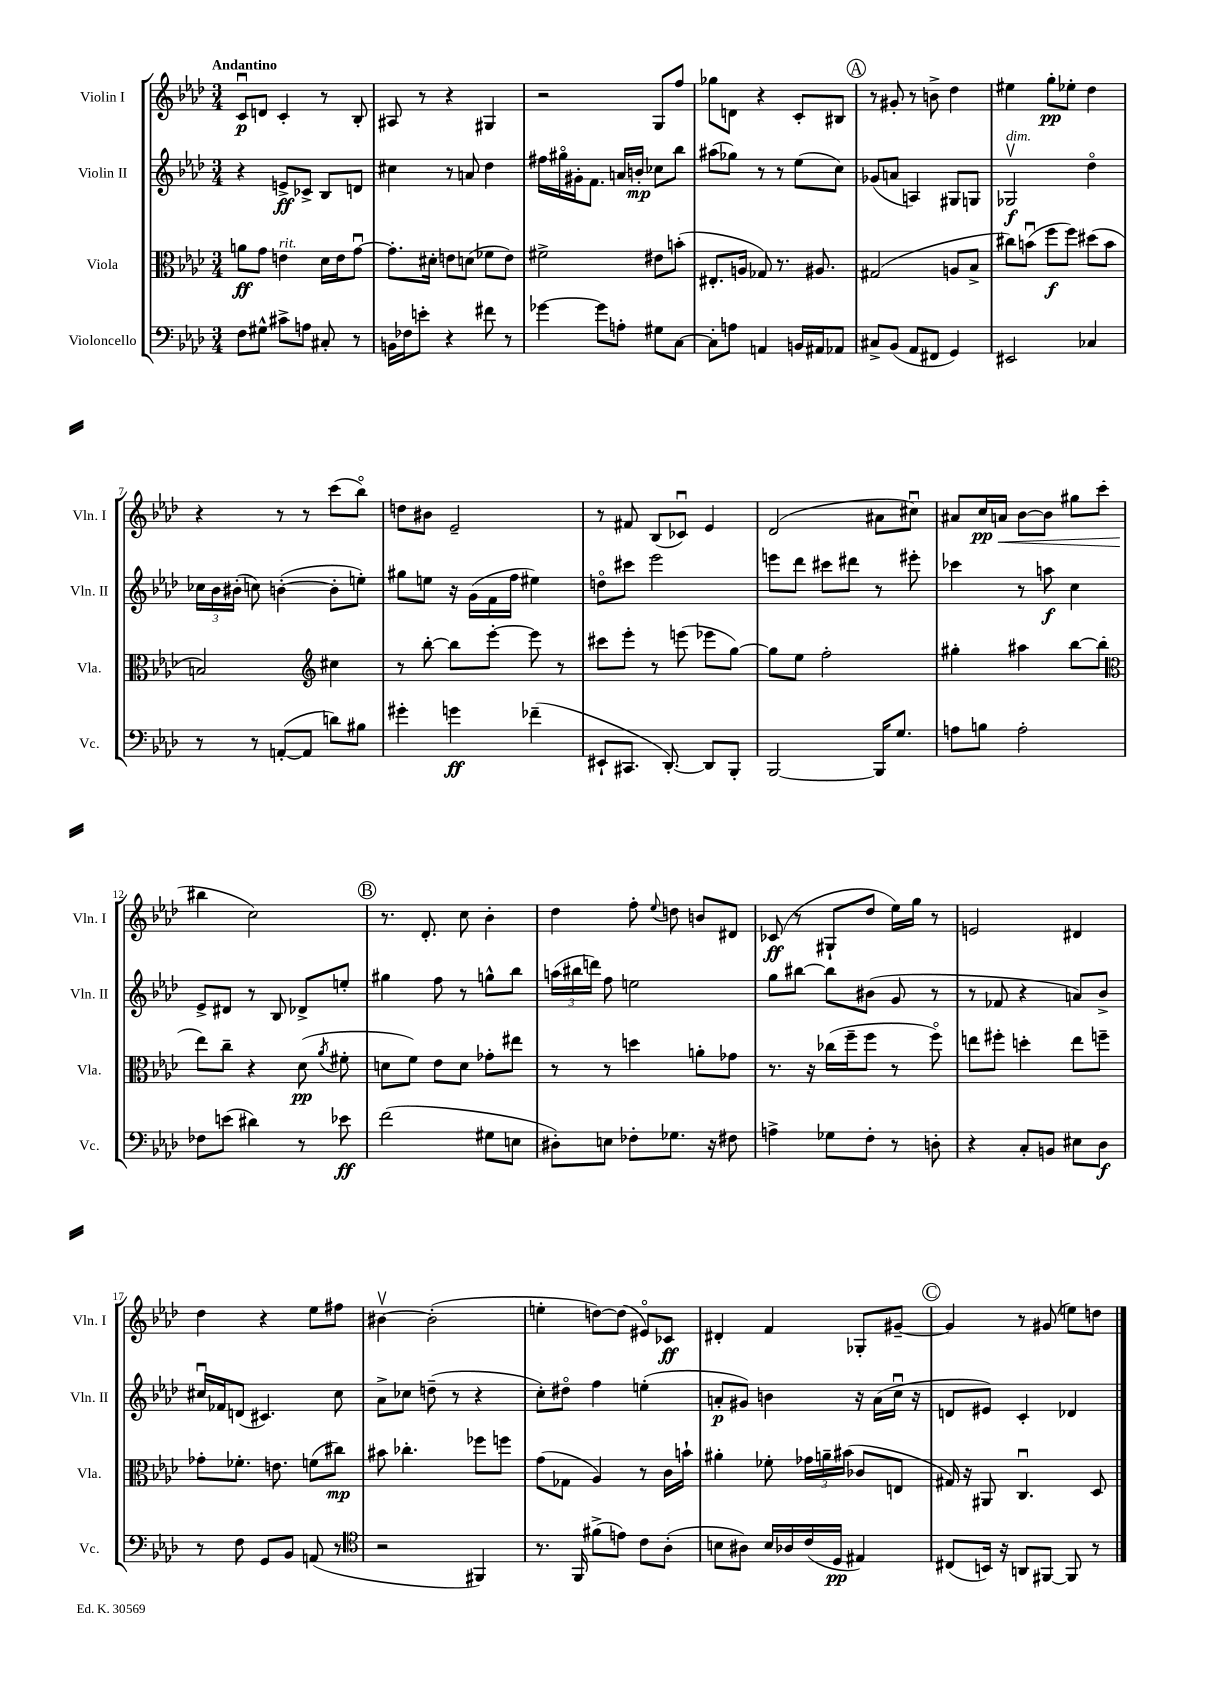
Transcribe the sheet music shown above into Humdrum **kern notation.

**kern	**dynam	**kern	**dynam	**kern	**dynam	**kern	**dynam
*part4	*part4	*part3	*part3	*part2	*part2	*part1	*part1
*staff4	*staff4	*staff3	*staff3	*staff2	*staff2	*staff1	*staff1
*I"Violoncello	*	*I"Viola	*	*I"Violin II	*	*I"Violin I	*
*I'Vc.	*	*I'Vla.	*	*I'Vln. II	*	*I'Vln. I	*
*clefF4	*	*clefC3	*	*clefG2	*	*clefG2	*
*k[b-e-a-d-]	*	*k[b-e-a-d-]	*	*k[b-e-a-d-]	*	*k[b-e-a-d-]	*
*M3/4	*	*M3/4	*	*M3/4	*	*M3/4	*
=1	=1	=1	=1	=1	=1	=1	=1
!	!	!	!	!	!	!LO:TX:a:B:t=Andantino	!
8F\L	.	8an\L	ff	4r	.	8cu/L	p
8G#X^^\J	.	8g\J	.	.	.	8dn/J	.
!	!	!LO:TX:a:i:t=rit.	!	!	!	!	!
8c#X^\L	.	4en\	.	8en^/L	ff	4c'/	.
8An\J	.	.	.	8c-X^/J	.	.	.
8C#X'/	.	16d-\LL	.	8B-/L	.	8r	.
.	.	16e\J	.	.	.	.	.
8r	.	[8gu\J	.	8dn/J	.	8B-'/	.
=2	=2	=2	=2	=2	=2	=2	=2
16BBn\LL	.	8.g'\L]	.	4cc#X\	.	8A#X/	.
16F-X\J	.	.	.	.	.	.	.
8en'\J	.	.	.	.	.	8r	.
.	.	16d#X'\Jk	.	.	.	.	.
4r	.	8en\L	.	8r	.	4r	.
.	.	(8dn\J	.	8an/	.	.	.
8f#X\	.	8f-X\L	.	4dd-\	.	4G#X/	.
8r	.	8e\J)	.	.	.	.	.
=3	=3	=3	=3	=3	=3	=3	=3
[4g-X\	.	2f#X^\	.	16ff#X\LL	.	2r	.
.	.	.	.	16gg#X\	.	.	.
.	.	.	.	16g#X'\J	.	.	.
.	.	.	.	8.f\J	.	.	.
8g-\L]	.	.	.	.	.	.	.
8An'\J	.	.	.	16an/LL	.	.	.
.	.	.	.	16bn'/JJ	mp	.	.
8G#X\L	.	8e#X\L	.	8cc-X\L	.	8G/L	.
[8C\J	.	(8bn'\J	.	8bb-\J	.	8ff/J	.
=4	=4	=4	=4	=4	=4	=4	=4
8C'\L]	.	8.E#X'/L	.	(8aa#X\L	.	8gg-X\L	.
8An\J	.	.	.	8gg-X\J)	.	8dn\J	.
.	.	16An/Jk	.	.	.	.	.
4AAn/	.	8G-X/)	.	8r	.	4r	.
.	.	8.r	.	8r	.	.	.
16BBn/LL	.	.	.	(8ee-\L	.	8c'/L	.
16AA#X/J	.	8.A#X/	.	.	.	.	.
8AA-X/J	.	.	.	8cc\J)	.	8B#X/J	.
!!LO:REH:place=s1:t=A
=5	=5	=5	=5	=5	=5	=5	=5
8C#X^/L	.	(2G#X/	.	(8g-X/L	.	8r	.
(8BB-/J	.	.	.	8an/J	.	8g#X'/	.
8AA-/L	.	.	.	4An/)	.	8r	.
8FF#X/J	.	.	.	.	.	8bn^\	.
4GG/)	.	8An/L	.	8G#X/L	.	4dd-\	.
.	.	8B-^/J	.	8Gn/J	.	.	.
=6	=6	=6	=6	=6	=6	=6	=6
!	!	!	!	!LO:TX:a:i:t=dim.	!	!	!
2EE#X/	.	8cc#X\L)	.	2G-Xv/	f	4ee#X\	.
.	.	(8bnu\J	.	.	.	.	.
.	.	8ff\L	f	.	.	8gg'\L	pp
.	.	8ff\J)	.	.	.	8ee-X'\J	.
4C-X/	.	(8dd#X\L	.	4dd-\	.	4dd-\	.
.	.	8b\J	.	.	.	.	.
!!LO:LB:g=z
=7	=7	=7	=7	=7	=7	=7	=7
8r	.	2Bn/)	.	24cc-X\LL	.	4r	.
.	.	.	.	24b-\	.	.	.
.	.	.	.	(24b#X'\JJ	.	.	.
8r	.	.	.	8ccn\)	.	.	.
([8AAn'/L	.	.	.	([4bn'\	.	8r	.
8AA/J]	.	.	.	.	.	8r	.
*	*	*clefG2	*	*	*	*	*
8dn\L)	.	4cc#X\	.	8b'\L]	.	(8ccc\L	.
8B#X\J	.	.	.	8een'\J)	.	8bb-\J)	.
=8	=8	=8	=8	=8	=8	=8	=8
4g#X'\	.	8r	.	8gg#X\L	.	8ddn\L	.
.	.	[8bb-'\	.	8een\J	.	8b#X\J	.
4gn\	ff	8bb-\L]	.	16r	.	2e-~/	.
.	.	.	.	(16g\LL	.	.	.
.	.	[8eee-'\J	.	16f\	.	.	.
.	.	.	.	16ff\JJ	.	.	.
(4f-X~\	.	8eee-\]	.	4ee#X\)	.	.	.
.	.	8r	.	.	.	.	.
=9	=9	=9	=9	=9	=9	=9	=9
8EE#X`/L	.	8ccc#X\L	.	8ddn\L	.	8r	.
8.CC#X/J	.	8eee-'\J	.	8ccc#X\J	.	8f#X/	.
.	.	8r	.	2eee-\	.	(8B-/L	.
[8.DD-'/)	.	.	.	.	.	.	.
.	.	(8eeen\	.	.	.	8c-Xu/J)	.
8DD-/L]	.	8eee-X\L	.	.	.	4e-/	.
8BBB-'/J	.	[8gg\J)	.	.	.	.	.
=10	=10	=10	=10	=10	=10	=10	=10
[2BBB-/	.	8gg\L]	.	8eeen\L	.	(2d-/	.
.	.	8ee-\J	.	8ddd-\J	.	.	.
.	.	2ff'\	.	8ccc#X\L	.	.	.
.	.	.	.	8ddd#X\J	.	.	.
16BBB-/KL]	.	.	.	8r	.	8a#X\L	.
8.G/J	.	.	.	.	.	.	.
.	.	.	.	8eee#X'\	.	8cc#Xu\J)	.
=11	=11	=11	=11	=11	=11	=11	=11
8An\L	.	4gg#X'\	.	4ccc-X\	.	8a#X/L	.
8Bn\J	.	.	.	.	.	16cc/L	pp
!	!	!	!	!	!	!	!LO:HP:b
.	.	.	.	.	.	16an/JJ	<
2A'\	.	4aa#X\	.	8r	.	[8b-\L	.
.	.	.	.	8aan\	f	8b-\J]	.
.	.	[8bb-\L	.	4cc\	.	8gg#X\L	.
.	.	(8bb-\J]	.	.	.	(8ccc\J	.
!!LO:LB:g=z
=12	=12	=12	=12	=12	=12	=12	=12
*	*	*clefC3	*	*	*	*	*
8F-X\L	.	8ee-\L)	.	8e-^/L	.	4bb#X\	.
(8en\J	.	8cc~\J	.	8d#X/J	.	.	.
4d#X\)	.	4r	.	8r	.	2cc\)	[
.	.	.	.	8B-/	.	.	.
8r	.	(8d-\	pp	8d-X^/L	.	.	.
.	.	8qa-/	.	.	.	.	.
8e-X\	ff	8f#X'\	.	8een'/J	.	.	.
!!LO:REH:place=s1:t=B
=13	=13	=13	=13	=13	=13	=13	=13
(2f\	.	8dn\L	.	4gg#X\	.	8.r	.
.	.	8f\J)	.	.	.	.	.
.	.	.	.	.	.	8.d-'/	.
.	.	8e-\L	.	8ff\	.	.	.
.	.	8d\J	.	8r	.	8cc\	.
8G#X\L	.	8g-X'\L	.	8ggn^^\L	.	4b-'\	.
8En\J	.	8ee#X\J	.	8bb-\J	.	.	.
=14	=14	=14	=14	=14	=14	=14	=14
8D#X'\L)	.	8r	.	(24aan\LL	.	4dd-\	.
.	.	.	.	24bb#X\	.	.	.
.	.	.	.	24dddn\JJ)	.	.	.
8En\J	.	8r	.	8ff\	.	.	.
8F-X'\L	.	4ddn\	.	2een\	.	8ff'\	.
.	.	.	.	.	.	8qqee-/	.
8.G-X\J	.	.	.	.	.	8ddn\	.
.	.	8an'\L	.	.	.	8bn/L	.
16r	.	.	.	.	.	.	.
8F#X\	.	8g-X\J	.	.	.	8d#X/J	.
=15	=15	=15	=15	=15	=15	=15	=15
4An^\	.	8.r	.	8gg\L	.	(8c-X/	ff
.	.	.	.	[8bb#X\J	.	8r	.
.	.	16r	.	.	.	.	.
8G-X\L	.	(16cc-X\LL	.	8bb#\L]	.	8G#X`/L	.
.	.	16ff~\J	.	.	.	.	.
8F'\J	.	8ff\J	.	(8b#X\J	.	8dd-/J	.
8r	.	8r	.	8g/	.	16ee-\LL)	.
.	.	.	.	.	.	16gg\JJ	.
8Dn'\	.	8ff\)	.	8r	.	8r	.
=16	=16	=16	=16	=16	=16	=16	=16
4r	.	8een\L	.	8r	.	2en/	.
.	.	8ff#X'\J	.	8f-X/	.	.	.
8C'/L	.	4ddn'\	.	4r	.	.	.
8BBn/J	.	.	.	.	.	.	.
8E#X\L	.	8ee\L	.	8an/L)	.	4d#X/	.
8D-\J	f	8ffn~\J	.	8b-^/J	.	.	.
!!LO:LB:g=z
=17	=17	=17	=17	=17	=17	=17	=17
8r	.	8g-X'\L	.	16cc#Xu/LL	.	4dd-\	.
.	.	.	.	16f-X/J	.	.	.
8F\	.	8.f-X'\J	.	(8dn/J	.	.	.
8GG/L	.	.	.	4.c#X/)	.	4r	.
.	.	8.en\	.	.	.	.	.
8BB-/J	.	.	.	.	.	.	.
(8AAn/	.	(8fn\L	.	.	.	8ee-\L	.
8r	.	8cc#X\J)	mp	8cc#\	.	8ff#X\J	.
=18	=18	=18	=18	=18	=18	=18	=18
*clefC4	*	*	*	*	*	*	*
2r	.	8b#X\	.	8a-^\L	.	[4b#Xv\	.
.	.	4.cc-X'\	.	8cc-X\J	.	.	.
.	.	.	.	(8ddn~\	.	(2b#'\]	.
.	.	.	.	8r	.	.	.
4FF#X/)	.	8ff-X\L	.	4r	.	.	.
.	.	8ffn\J	.	.	.	.	.
=19	=19	=19	=19	=19	=19	=19	=19
8.r	.	(8g\L	.	8cc'\L)	.	4een'\	.
.	.	8G-X\J	.	8dd#X\J	.	.	.
16FF/	.	.	.	.	.	.	.
(8f#X^\L	.	4A-/)	.	4ff\	.	[8ddn\L)	.
8en\J)	.	.	.	.	.	(8dd\J]	.
8c\L	.	8r	.	(4een'\	.	8e#X/L)	.
(8A-'\J	.	16c\LL	.	.	.	8c-X/J	ff
.	.	16bn`\JJ	.	.	.	.	.
=20	=20	=20	=20	=20	=20	=20	=20
8Bn\L	.	4a#X'\	.	8an'/L	p	4d#X'/	.
8A#X\J)	.	.	.	8g#X/J)	.	.	.
16B/LL	.	8f-X'\	.	4bn\	.	4f/	.
16A-X/	.	.	.	.	.	.	.
(16c/	.	24g-X\LL	.	.	.	.	.
.	.	24an~\	.	.	.	.	.
16D-/JJ	pp	.	.	.	.	.	.
.	.	(24b#X\JJ	.	.	.	.	.
4E#X/)	.	8c-X/L	.	16r	.	8G-X'/L	.
.	.	.	.	(16a\LL	.	.	.
.	.	8En/J	.	16ccu\JJ	.	[8g#X~/J	.
.	.	.	.	16r	.	.	.
!!LO:REH:place=s1:t=C
=21	=21	=21	=21	=21	=21	=21	=21
(8C#X/L	.	16G#X/)	.	8dn/L	.	4g#/]	.
.	.	16r	.	.	.	.	.
16BBn/Jk)	.	8AA#X/	.	8e#X/J)	.	.	.
16r	.	.	.	.	.	.	.
8AAn/L	.	4.Cu/	.	4c'/	.	8r	.
[8FF#X/J	.	.	.	.	.	(8g#X/	.
8FF#/]	.	.	.	4d-X/	.	8een\L)	.
8r	.	8D-/	.	.	.	8ddn\J	.
==	==	==	==	==	==	==	==
*-	*-	*-	*-	*-	*-	*-	*-
